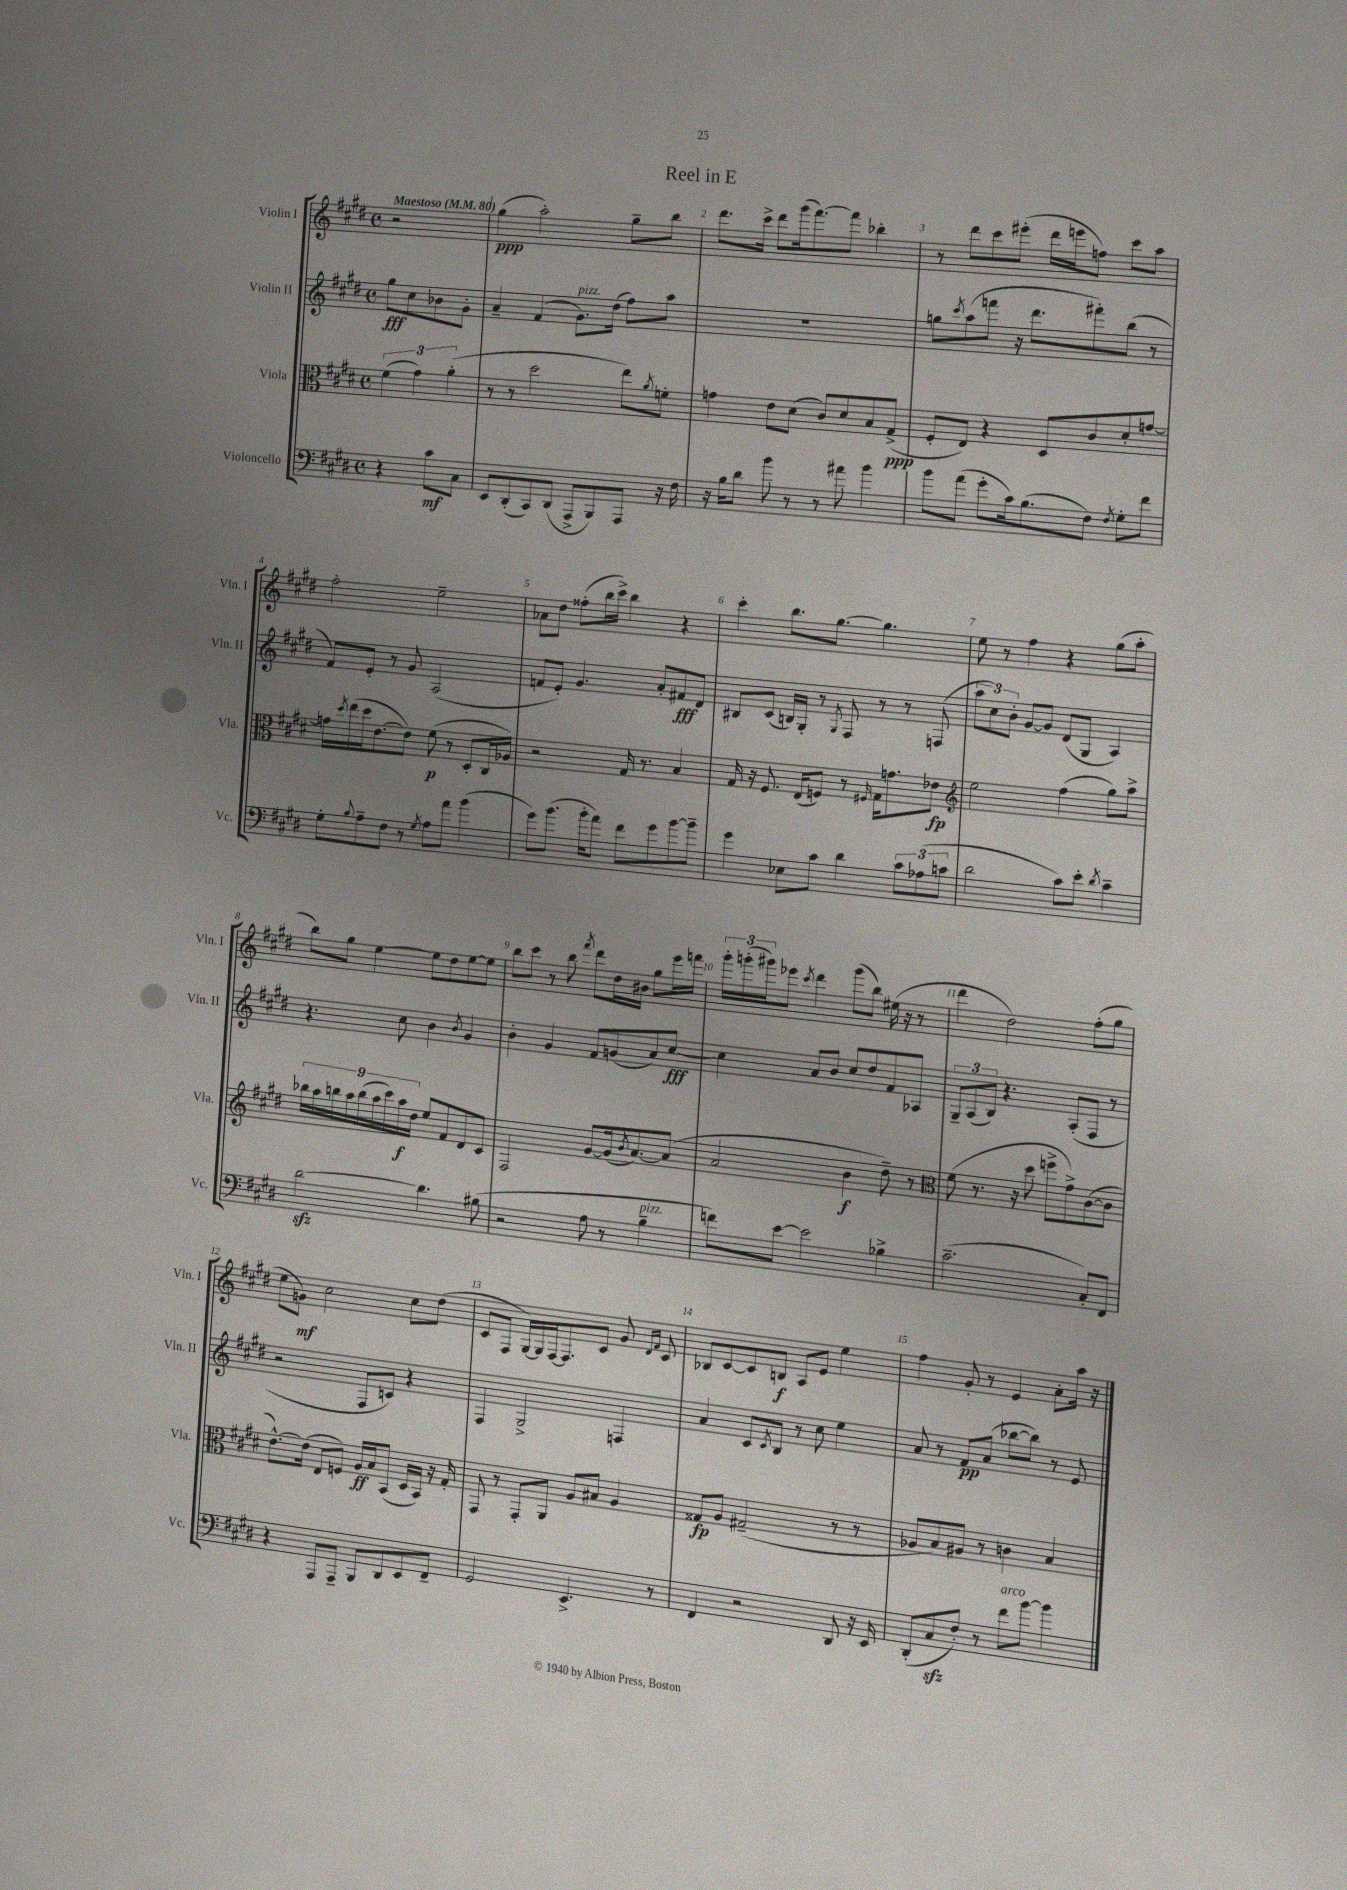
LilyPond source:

\header { title = "Reel in E" }
<<
\new StaffGroup <<
\new Staff = "s0" \with { instrumentName = "Violin I" shortInstrumentName = "Vln. I" } {
    \clef treble \key e \major \defaultTimeSignature \time 4/4 \partial 2 \tempo "Maestoso" 4 = 80
    r2 |
    gis''4\ppp( a''2-.) gis''8-- b''8 |
    dis'''8. cis'''16-> dis'''8 gis'''16( fis'''8.~) fis'''8 bes''4-. |
    r8 dis'''8 cis'''8 eis'''8-.( dis'''16 e'''16 f''8) cis'''8 a''8 |
    fis''2-. e''2-- |
    aes'8 dis''8 fisis''8-.( b''16 cis'''16->) b''4 r4 |
    cis'''4-. b''8. gis''8.~ gis''4. |
    e''8 r8 fis''4 r4 gis''8( a''8-. |
    b''8) gis''8 e''4~ e''8 dis''8 e''8~ e''8 |
    b''8 cis'''8 r8 b''8 \acciaccatura { fis'''8 } dis'''8 dis''16 bis'16 gis''8 e'''16 f'''16 |
    \tuplet 3/2 { gis'''16-. g'''16-.( gis'''16) } ees'''8 \acciaccatura { cis'''8 } dis'''4 gis'''8( b''8) eis''16( r16 r8 |
    dis'''4 dis''2) fis''8-.( gis''8 |
    e''8 g'8\mf) cis''2 cis''8 dis''8( |
    cis'8 fis8 gis16~) gis16 fis16~ fis8. cis'8 gis'8 \grace { dis'16 fis'16 } cis'8 |
    bes8 cis'8~ cis'8 b8\f a8 e'8 e''4 |
    fis''4 gis'8-. r8 e'4 a'8-. a''16 r16 \bar "|." |
}
\new Staff = "s1" \with { instrumentName = "Violin II" shortInstrumentName = "Vln. II" } {
    \clef treble \key e \major \defaultTimeSignature \time 4/4 \partial 2
    gis''8\fff cis''8 bes'8 gis'8-. |
    a'4-- fis'4( gis'8.^\markup { \italic "pizz." }) dis''16( fis''8) a''8 |
    R1 |
    g''8 \acciaccatura { cis'''8 } a''8( f'''8 r16 dis'''8. fis'''8-.) b''8( r8 |
    fis'8) e'8-. r8 gis'8 a2( |
    f'8 e'8-.) gis'4. a'8-. fis'8\fff dis'8 |
    bis8 cis'8( b16) gis16-. r8 \acciaccatura { gis8 } fis8 r8 r8 f8( |
    \tuplet 3/2 { a''8 cis''8) b'8-. } gis'8~ gis'8 dis'8( gis8 a4) |
    r4. cis''8 b'4 \acciaccatura { b'8 } gis'4 |
    b'4-. gis'4 fis'8 g'8( a'8) cis''8~\fff |
    cis''4 a'8 b'8 cis''8 dis''8 fis'8 aes8 |
    \tuplet 3/2 { gis8-- a8( b8) } r4. a8-.( fis8 r8 |
    r2 fis8 c'8) r4 |
    fis4 gis2-> f4 |
    a'4 cis'8 \acciaccatura { cis'8 } b8 r8 cis''8 e''4 |
    a'8 r8 fis'8\pp a'8( bes''8~ bes''8) r8 e'8 \bar "|." |
}
\new Staff = "s2" \with { instrumentName = "Viola" shortInstrumentName = "Vla." } {
    \clef alto \key e \major \defaultTimeSignature \time 4/4 \partial 2
    \tuplet 3/2 { fis'4( gis'4) a'4-.( } |
    r8 r8 dis''2 e''8) \acciaccatura { a'8 } f'8-. |
    g'4 e'8 dis'8( cis'8) dis'8 b8 gis8->\ppp( |
    fis8-. e8) r4 dis8 cis'8 dis'8-. g'8~ |
    g'16 \acciaccatura { dis''8 } e''16( dis''16 e'8.~ e'8) fis'8\p( r8 dis8-. cis16 aes16) |
    r2 gis16 r8. b4 |
    gis16 r16 fis8. e16( f8) r8 \grace { fis16 } gis16 g'8. ees'8\fp |
    \clef treble e''2 fis''4( gis''8) a''8-> |
    \tuplet 9/8 { bes''16 a''16 b''16 a''16 b''16( a''16 cis'''16) a''16\f dis''16 } e''8 fis'8 dis'8 cis'8 |
    fis2 gis'8~ gis'16( \acciaccatura { b'8 } a'8.~) a'8( |
    a'2 b'4\f dis''8--) r8 |
    \clef alto fis'8( r8. r16 dis''8 f''8-> gis'8->) cis'8~( cis'8 |
    e'8.~-^) e'16( e8 f8) a16\ff b16 b,8( dis16 b,16) r16 gis16-. |
    gis,8 r8 gis,8-. a,8 a8 bis8 a4 |
    gisis8\fp a8 gis2--( r8 r8 |
    aes8 b8) ais8 r8 c'4 b4 \bar "|." |
}
\new Staff = "s3" \with { instrumentName = "Violoncello" shortInstrumentName = "Vc." } {
    \clef bass \key e \major \defaultTimeSignature \time 4/4 \partial 2
    r4 cis'8\mf cis8 |
    e,8 dis,8-.( cis,8) dis,8( a,,8-> b,,8) a,,8 r16 fis16 |
    r16 b16 dis'8 b'8 r8 r8 ais'8 b'4 |
    b'8 a'8( gis'8-. cis'16) b8.( fis8) \acciaccatura { fis8 } gis8-. fis'8 |
    gis8-. \appoggiatura { b8 } a8-- fis8 r8 \acciaccatura { gis8 } a8 a'8 b'4( |
    gis'8) b'8.( b'16-. a'8) fis'8 gis'8 b'8~ b'8-- |
    gis'4 ees8 cis'8 dis'4 \tuplet 3/2 { cis'8 aes8( c'8 } |
    dis'2 cis'8) e'8-. \acciaccatura { dis'8 } cis'4-- |
    dis'2~\sfz dis'4. bis8( |
    r2 a8 r8 b4--^\markup { \italic "pizz." } |
    f'8) e'8~ e'2 bes4-> |
    cis'2.--( cis8-.) fis,8 |
    r4 a,,8 a,,8-- b,,8 dis,8 e,8 fis,8-- |
    gis,2 e,4.-> r8 |
    fis,4 r2 dis,8 r16 e,16 |
    dis,8-.( cis8\sfz fis8-.) r8 fis'8^\markup { \italic "arco" } b'8~ b'4 \bar "|." |
}
>>
>>
\layout { \context { \Score \override BarNumber.break-visibility = ##(#f #t #t) barNumberVisibility = #all-bar-numbers-visible } }
